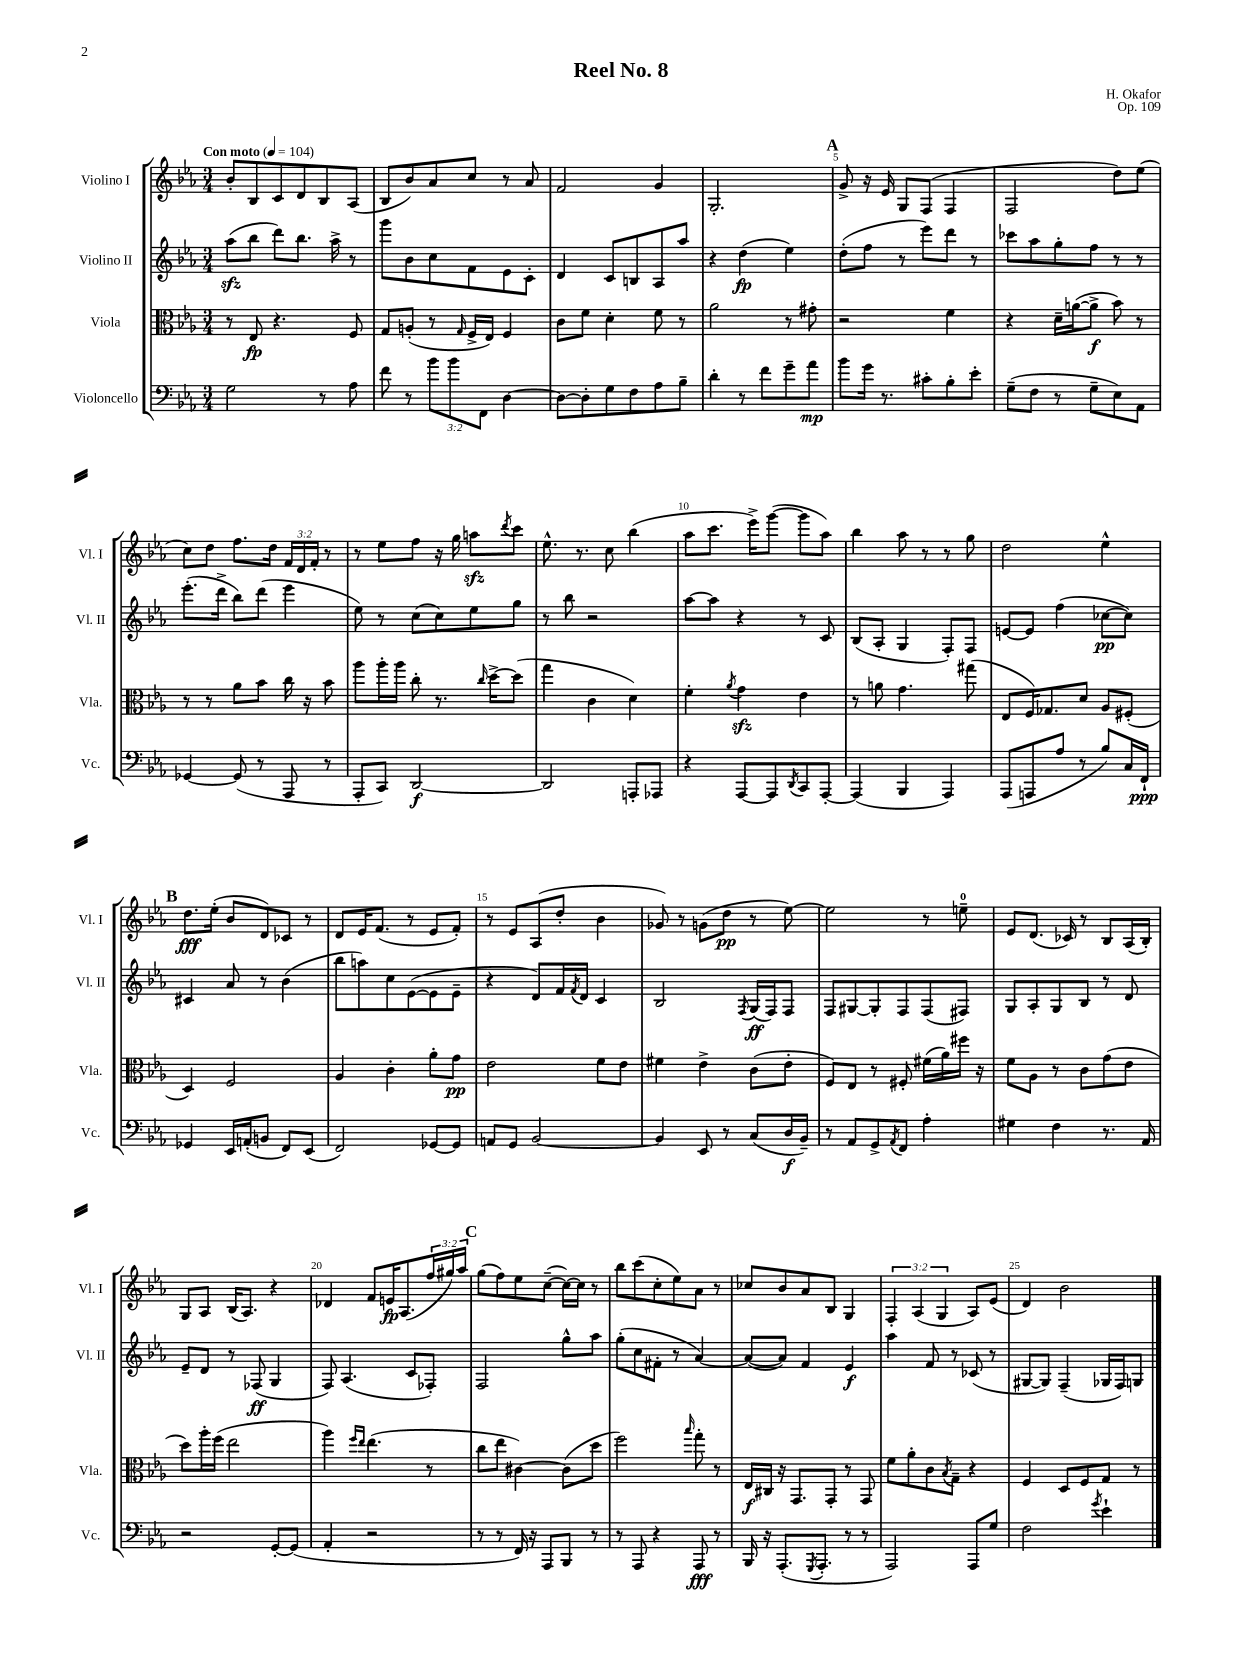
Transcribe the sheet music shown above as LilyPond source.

\header { title = "Reel No. 8" composer = "H. Okafor" opus = "Op. 109" }
<<
\new StaffGroup <<
\new Staff = "s0" \with { instrumentName = "Violino I" shortInstrumentName = "Vl. I" } {
    \clef treble \key ees \major \numericTimeSignature \time 3/4 \override Staff.TupletNumber.text = #tuplet-number::calc-fraction-text \tempo "Con moto" 4 = 104
    bes'8-. bes8 c'8 d'8 bes8 aes8( |
    bes8 bes'8) aes'8 c''8 r8 aes'8 |
    f'2 g'4 |
    g2.-. |
    \mark \markup { \bold "A" } g'8-> r16 ees'16 g8 f8( f4 |
    f2 d''8) ees''8( |
    c''8) d''8 f''8. d''16 \tuplet 3/2 { f'16 d'16 f'16-. } r8 |
    r8 ees''8 f''8 r16 g''16 a''8\sfz \acciaccatura { d'''8 } c'''8 |
    ees''8.-^ r8. c''8 bes''4( |
    aes''8 c'''8. ees'''16->) g'''8~( g'''8 aes''8) |
    bes''4 aes''8 r8 r8 g''8 |
    d''2 ees''4-^ |
    \mark \markup { \bold "B" } d''8.\fff ees''16-.( bes'8 d'8) ces'8 r8 |
    d'8 ees'16 f'8.( r8 ees'8 f'8-.) |
    r8 ees'8 aes8( d''8-. bes'4 |
    ges'8) r8 g'8( d''8\pp r8 ees''8~) |
    ees''2 r8 e''8-0-- |
    ees'8 d'8.( ces'16) r8 bes8 aes16( bes16-.) |
    g8 aes8 bes16( aes8.) r4 |
    des'4 f'8 e'16\fp aes8.( \tuplet 3/2 { f''16 gis''16) aes''16 } |
    \mark \markup { \bold "C" } g''8( f''8) ees''8 c''8~--( c''16~) c''16 r8 |
    bes''8 c'''8( c''8-. ees''8) aes'8 r8 |
    ces''8 bes'8 aes'8 bes8 g4 |
    \tuplet 3/2 { f4-. aes4( g4 } aes8) ees'8( |
    d'4) bes'2 \bar "|." |
}
\new Staff = "s1" \with { instrumentName = "Violino II" shortInstrumentName = "Vl. II" } {
    \clef treble \key ees \major \numericTimeSignature \time 3/4
    aes''8\sfz( bes''8 d'''8) bes''8. aes''16-> r8 |
    g'''8 bes'8 c''8 f'8 ees'8 c'8-. |
    d'4 c'8 b8 aes8 aes''8 |
    r4 d''4\fp( ees''4) |
    \mark \markup { \bold "A" } d''8-.( f''8 r8 ees'''8) d'''8 r8 |
    ces'''8 aes''8 g''8-. f''8 r8 r8 |
    ees'''8.-.( d'''16-> bes''8) d'''8( ees'''4 |
    ees''8) r8 c''8( c''8) ees''8 g''8 |
    r8 bes''8 r2 |
    aes''8~ aes''8 r4 r8 c'8 |
    bes8( aes8-. g4 f8-.) f8 |
    e'8~ e'8 f''4( ces''8~\pp ces''8) |
    \mark \markup { \bold "B" } cis'4 aes'8 r8 bes'4( |
    bes''8 a''8) c''8 ees'8~( ees'8 ees'8-- |
    r4 d'8) f'16 \acciaccatura { f'8 } d'16 c'4 |
    bes2 \acciaccatura { f8 } g16\ff( f16) f8 |
    f8 gis8~ gis8-. f8 f8( fis8) |
    g8 aes8-. g8 bes8 r8 d'8 |
    ees'8-- d'8 r8 fes8\ff( g4 |
    f8) aes4.( c'8 fes8-.) |
    \mark \markup { \bold "C" } f2 g''8-^ aes''8 |
    g''8-.( c''8 fis'8-. r8 aes'4~) |
    aes'8~( aes'8) f'4 ees'4\f |
    aes''4 f'8 r8 ces'8( r8 |
    gis8~ gis8) f4--( ges16 f16) g8 \bar "|." |
}
\new Staff = "s2" \with { instrumentName = "Viola" shortInstrumentName = "Vla." } {
    \clef alto \key ees \major \numericTimeSignature \time 3/4
    r8 ees8\fp r4. f8 |
    g8 a8-.( r8 \grace { g16 } f16-> ees16) f4 |
    c'8 f'8 d'4-. f'8 r8 |
    aes'2 r8 gis'8-. |
    \mark \markup { \bold "A" } r2 f'4 |
    r4 d'16-- a'16~( a'8->\f bes'8) r8 |
    r8 r8 aes'8 bes'8 c''16 r16 bes'8 |
    aes''8 aes''16-. aes''16 c''8-. r8. \grace { c''16 } d''16~-> d''8( |
    g''4 c'4 d'4) |
    f'4-. \acciaccatura { aes'8 } g'4\sfz ees'4 |
    r8 a'8 g'4. gis''8( |
    ees8 f16) ges8. d'8 aes8 fis8-.( |
    \mark \markup { \bold "B" } d4) f2 |
    aes4 c'4-. aes'8-. g'8\pp |
    ees'2 f'8 ees'8 |
    fis'4 ees'4-> c'8( ees'8-. |
    f8) ees8 r8 fis8-. fis'16( aes'16) fis''16 r16 |
    f'8 aes8 r8 c'8 g'8( ees'8 |
    d''8) aes''16-. f''16( ees''2 |
    aes''4) \grace { f''16 ees''16 } ees''4.( r8 |
    \mark \markup { \bold "C" } c''8 ees''8 cis'4~) cis'8( d''8 |
    f''2) \grace { bes''16 } g''8-. r8 |
    ees16\f cis16 r16 g,8. g,8-. r8 g,8 |
    f'8 aes'8-. c'8 \acciaccatura { bes8 } g8-- r4 |
    f4 d8 f8 g8 r8 \bar "|." |
}
\new Staff = "s3" \with { instrumentName = "Violoncello" shortInstrumentName = "Vc." } {
    \clef bass \key ees \major \numericTimeSignature \time 3/4 \override Staff.TupletNumber.text = #tuplet-number::calc-fraction-text
    g2 r8 aes8 |
    f'8 r8 \tuplet 3/2 { bes'8 bes'8 f,8 } d4~ |
    d8~ d8-. g8 f8 aes8 bes8-- |
    d'4-. r8 f'8 g'8-- aes'8\mp |
    \mark \markup { \bold "A" } bes'8 g'16 r8. cis'8-. bes8-. ees'8-. |
    g8--( f8 r8 g8-- ees8) aes,8 |
    ges,4~ ges,8( r8 aes,,8 r8 |
    aes,,8-. c,8) d,2~\f |
    d,2 a,,8-. aes,,8 |
    r4 aes,,8~ aes,,8 \acciaccatura { d,8 } c,8 aes,,8~-. |
    aes,,4( bes,,4 aes,,4) |
    aes,,8( a,,8 aes8 r8 bes8) c16 f,16-!\ppp |
    \mark \markup { \bold "B" } ges,4 ees,16 a,16-.( b,8 f,8) ees,8( |
    f,2) ges,8~ ges,8 |
    a,8 g,8 bes,2~ |
    bes,4 ees,8 r8 c8( d16\f bes,16--) |
    r8 aes,8 g,8-> \acciaccatura { aes,8 } f,8 aes4-. |
    gis4 f4 r8. aes,16 |
    r2 g,8~-. g,8( |
    aes,4-. r2 |
    \mark \markup { \bold "C" } r8 r8 f,16) r16 aes,,8 bes,,8 r8 |
    r8 aes,,8 r4 aes,,8\fff r8 |
    bes,,16 r16 aes,,8.-.( \acciaccatura { g,,8 } aes,,8.-. r8 r8 |
    aes,,2) aes,,8 g8 |
    f2 \acciaccatura { g'8 } ees'4-! \bar "|." |
}
>>
>>
\layout { \context { \Score \override BarNumber.break-visibility = ##(#f #t #t) barNumberVisibility = #(every-nth-bar-number-visible 5) } }
